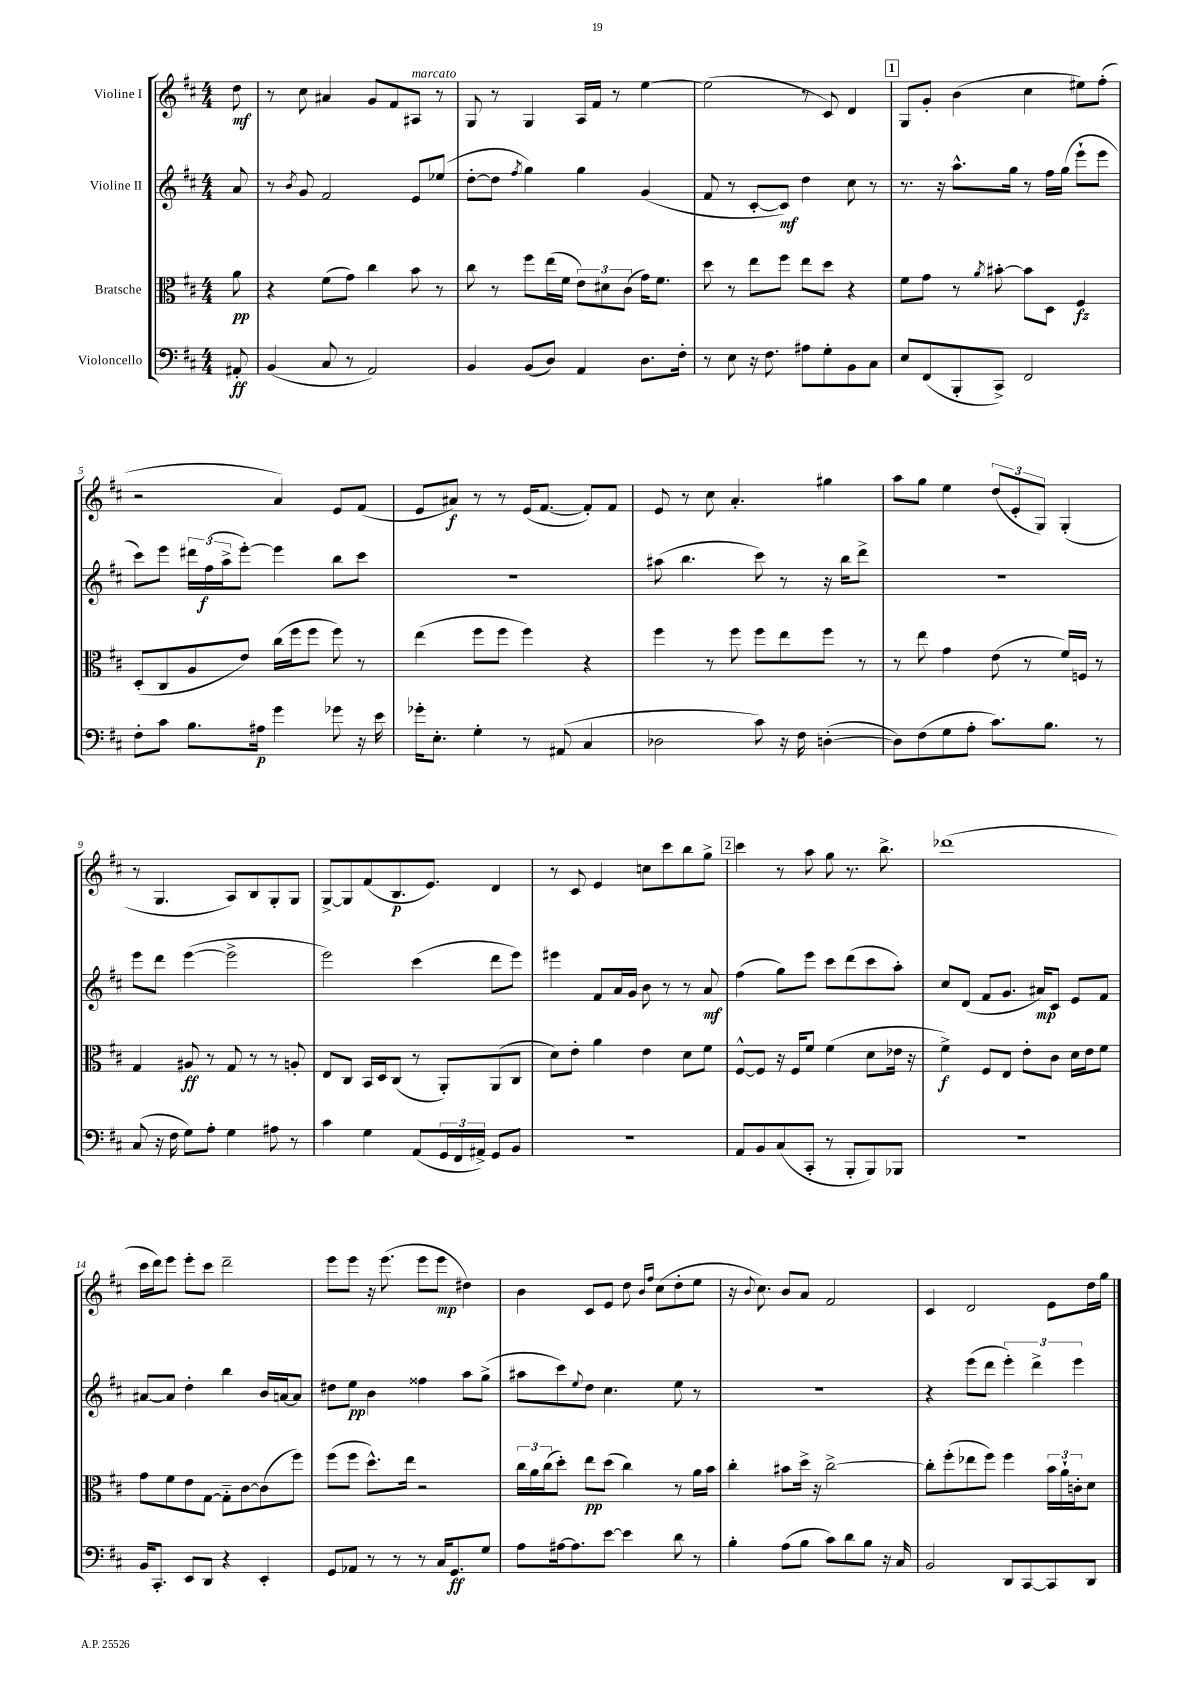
<<
\new StaffGroup <<
\new Staff = "s0" \with { instrumentName = "Violine I" } {
    \clef treble \key d \major \numericTimeSignature \time 4/4 \partial 8
    d''8\mf |
    r8 cis''8 ais'4 g'8 fis'8 ais8^\markup { \italic "marcato" } r8 |
    g8 r8 g4 a16 fis'16 r8 e''4~ |
    e''2( r8 cis'8) d'4 |
    \mark \markup { \box "1" } g8 g'8-. b'4( cis''4 eis''8) fis''8-.( |
    r2 a'4) e'8 fis'8( |
    e'8 ais'8\f) r8 r8 e'16( fis'8.~ fis'8-.) fis'8 |
    e'8 r8 cis''8 a'4.-. gis''4 |
    a''8 g''8 e''4 \tuplet 3/2 { d''8( e'8-. g8) } g4-.( |
    r8 g4. a8) b8 g8-. g8 |
    g8~-> g8 fis'8( b8.\p e'8.) d'4 |
    r8 cis'8 e'4 c''8 cis'''8 b''8 g''8-> |
    \mark \markup { \box "2" } cis'''4 r8 a''8 g''8 r8. b''8.-> |
    des'''1( |
    cis'''16 d'''16) e'''8 e'''8-. cis'''8 d'''2-- |
    e'''8 e'''8 r16 e'''8.( e'''8 e'''8\mp dis''4) |
    b'4 cis'8 e'8 d''8 \grace { b'16 fis''16 } cis''8( d''8-. e''8 |
    r16 \appoggiatura { b'8 } cis''8.) b'8 a'8 fis'2 |
    cis'4 d'2 e'8 d''16 g''16 \bar "|." |
}
\new Staff = "s1" \with { instrumentName = "Violine II" } {
    \clef treble \key d \major \numericTimeSignature \time 4/4 \partial 8
    a'8 |
    r8 \acciaccatura { b'8 } g'8 fis'2 e'8 ees''8( |
    d''8~-. d''8 \acciaccatura { fis''8 } g''4) g''4 g'4( |
    fis'8 r8 cis'8~-. cis'8\mf) d''4 cis''8 r8 |
    \mark \markup { \box "1" } r8. r16 a''8.-^ g''16 r8 fis''16 g''16( e'''8-! e'''8 |
    cis'''8) e'''8 \tuplet 3/2 { dis'''16 fis''16\f( a''16-> } e'''8~-.) e'''4 b''8 cis'''8 |
    R1 |
    ais''8( b''4. cis'''8) r8 r16 b''16 d'''8-> |
    R1 |
    e'''8 d'''8 e'''4~( e'''2-> |
    e'''2) cis'''4( d'''8 e'''8) |
    eis'''4 fis'8 a'16 g'16 b'8 r8 r8 a'8\mf |
    \mark \markup { \box "2" } fis''4( g''8) e'''8 cis'''8 d'''8( cis'''8 a''8-.) |
    cis''8 d'8( fis'8 g'8. ais'16\mp) cis'8 e'8 fis'8 |
    ais'8~ ais'8 d''4-. b''4 b'16 a'16~ a'8 |
    dis''8 e''8\pp b'4 fisis''4 a''8 g''8->( |
    ais''8 cis'''8) \appoggiatura { e''8 } d''8 cis''4. e''8 r8 |
    R1 |
    r4 e'''8( d'''8 \tuplet 3/2 { e'''4-.) d'''4-> e'''4 } \bar "|." |
}
\new Staff = "s2" \with { instrumentName = "Bratsche" } {
    \clef alto \key d \major \numericTimeSignature \time 4/4 \partial 8
    a'8\pp |
    r4 fis'8( g'8) cis''4 b'8 r8 |
    cis''8 r8 fis''8 e''16( fis'16 \tuplet 3/2 { e'8) dis'8 cis'8( } g'16) fis'8. |
    d''8 r8 e''8 fis''8 e''8 d''8 r4 |
    \mark \markup { \box "1" } fis'8 g'8 r8 \acciaccatura { a'8 } bis'8~-. bis'8 d8 fis4\fz |
    d8-.( cis8 a8 e'8) cis''16( fis''16 fis''8 fis''8) r8 |
    e''4( fis''8 fis''8 fis''4) r4 |
    fis''4 r8 fis''8 fis''8 e''8 fis''8 r8 |
    r8 e''8 g'4 e'8( r8 fis'16) f16 r8 |
    g4 ais8\ff r8 g8 r8 r8 a8-. |
    e8 cis8 b,16 d16 cis8( r8 a,8-.) a,8( cis8 |
    d'8) e'8-. a'4 e'4 d'8 fis'8 |
    \mark \markup { \box "2" } fis8~-^ fis8 r16 fis16 fis'8 fis'4( d'8 ees'16 r16 |
    fis'4->\f) fis8 e8 e'8-. cis'8 d'16 e'16 fis'8 |
    g'8 fis'8 e'8 g8~ g8-_ cis'8~ cis'8( fis''8) |
    fis''8( fis''8 d''8.-^) e''16 r2 |
    \tuplet 3/2 { cis''16 a'16 cis''16( } d''8-.) e''8\pp d''8( cis''4) r8 a'16 b'16 |
    cis''4-. bis'8 d''16-> r16 cis''2~-> |
    cis''8-. fis''8-.( ees''8 fis''8) fis''4 \tuplet 3/2 { b'16 a'16-! c'16-. } d'8 \bar "|." |
}
\new Staff = "s3" \with { instrumentName = "Violoncello" } {
    \clef bass \key d \major \numericTimeSignature \time 4/4 \partial 8
    ais,8-.\ff |
    b,4( cis8 r8 a,2) |
    b,4 b,8( d8) a,4 d8. fis16-. |
    r8 e8 r16 fis8. ais8 g8-. b,8 cis8 |
    \mark \markup { \box "1" } e8 fis,8( b,,8-. cis,8->) fis,2 |
    fis8-. cis'8 b8. ais16\p g'4 ges'8 r16 e'16 |
    ges'16-. e8.-. g4-. r8 ais,8( cis4 |
    des2 cis'8) r16 fis16 d4~-.( |
    d8) fis8( g8 a8-. cis'8.) b8. r8 |
    cis8( r16 fis16 g8) a8-. g4 ais8 r8 |
    cis'4 g4 a,8( \tuplet 3/2 { g,16 fis,16 ais,16->) } g,8 b,8 |
    R1 |
    \mark \markup { \box "2" } a,8 b,8 cis8( cis,8-. r8 b,,8-. b,,8) bes,,8 |
    R1 |
    b,16 cis,8.-. e,8 d,8 r4 e,4-. |
    g,8 aes,8 r8 r8 r8 cis16 g,8.\ff g8 |
    a8 ais16~ ais8. e'8~ e'4 d'8 r8 |
    b4-. a8( b8 cis'8) d'8 b8 r16 cis16 |
    b,2 d,8 cis,8~ cis,8 d,8 \bar "|." |
}
>>
>>
